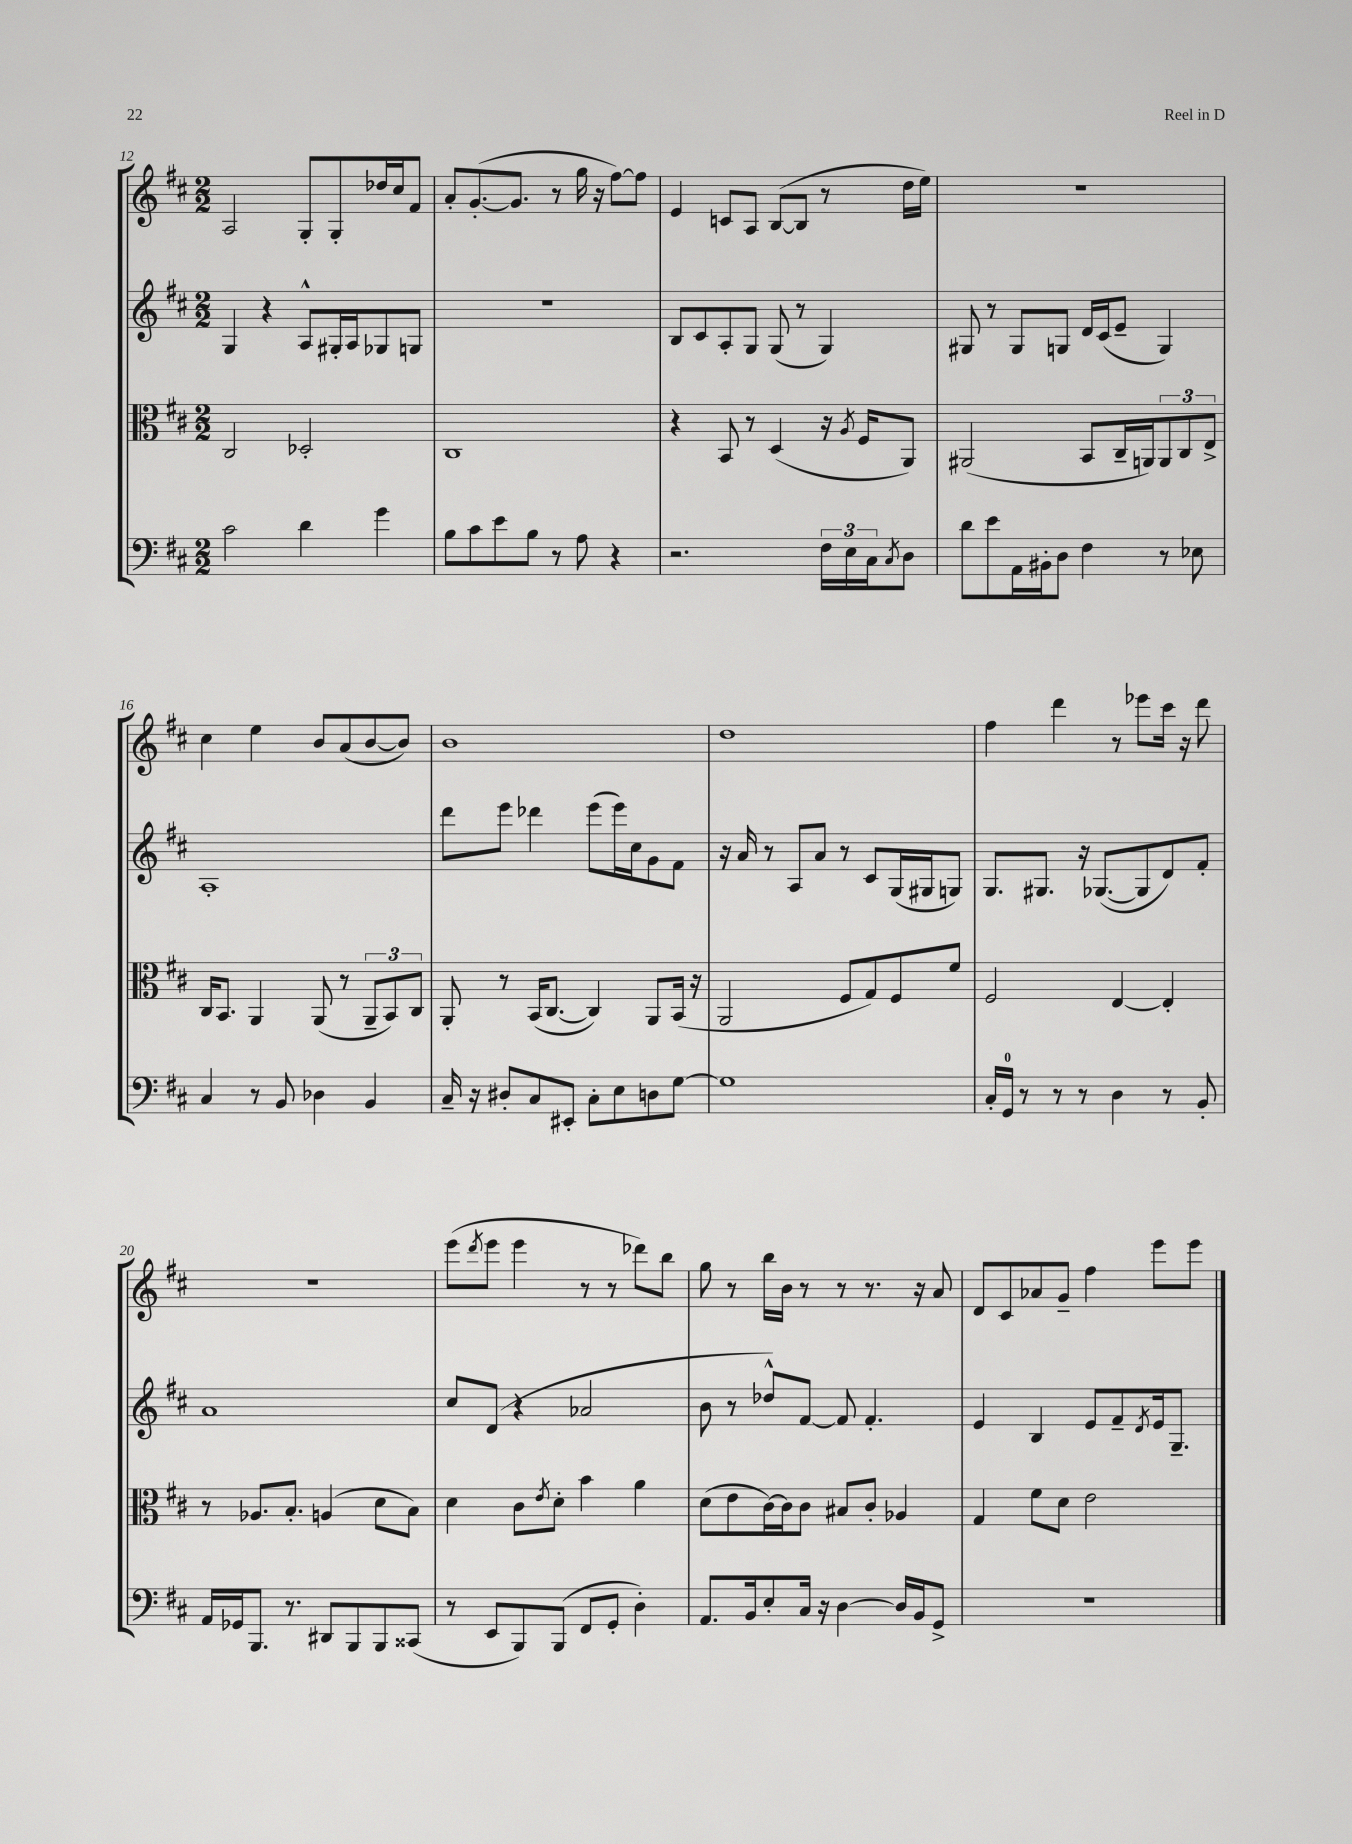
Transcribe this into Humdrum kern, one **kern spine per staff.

**kern	**kern	**kern	**kern
*part4	*part3	*part2	*part1
*staff4	*staff3	*staff2	*staff1
*clefF4	*clefC3	*clefG2	*clefG2
*k[f#c#]	*k[f#c#]	*k[f#c#]	*k[f#c#]
*M2/2	*M2/2	*M2/2	*M2/2
=12	=12	=12	=12
2c#\	2C#/	4G/	2A/
.	.	4r	.
4d\	2D-X'/	8A^^/L	8G'/L
.	.	16G#X'/L	8G'/
.	.	16A/J	.
4g\	.	8G-X/	16dd-X/L
.	.	.	16cc#/J
.	.	8Gn/J	8f#/J
=13	=13	=13	=13
8B\L	1C#	1r	8a'/L
8c#\	.	.	([8.g'/
8e\	.	.	.
.	.	.	8.g/J]
8B\J	.	.	.
8r	.	.	8r
8A\	.	.	16gg\
.	.	.	16r
4r	.	.	[8ff#\L)
.	.	.	8ff#\J]
=14	=14	=14	=14
2.r	4r	8B/L	4e/
.	.	8c#/	.
.	8BB/	8A'/	8cn/L
.	8r	8G/J	8A/J
.	(4D/	(8G/	([8B/L
.	.	8r	8B/J]
24F#\LL	16r	4G/)	8r
24E\	.	.	.
.	8qA/	.	.
.	16F#/KL	.	.
24C#\J	.	.	.
8qC#/	.	.	.
8D\J	8AA/J)	.	16dd\LL
.	.	.	16ee\JJ)
=15	=15	=15	=15
8d\L	(2AA#X/	8G#X/	1r
8e\	.	8r	.
16AA\L	.	8G#/L	.
16BB#X'\J	.	.	.
8D\J	.	8Gn/J	.
4F#\	8BB/L	16d/LL	.
.	.	(16c#/J	.
.	16C#~/L	8e~/J	.
.	16AAn/J)	.	.
8r	12AA/	4G/)	.
.	12C#/	.	.
8E-X\	.	.	.
.	12E^/J	.	.
!!LO:LB:g=z
=16	=16	=16	=16
4C#/	16C#/KL	1A'	4cc#\
.	8.BB/J	.	.
8r	4AA/	.	4ee\
8BB/	.	.	.
4D-X\	(8AA/	.	8b/L
.	8r	.	(8a/
4BB/	12AA~/L	.	[8b/
.	12BB/)	.	.
.	.	.	8b/J])
.	12C#/J	.	.
=17	=17	=17	=17
16C#~/	8AA'/	8ddd\L	1b
16r	.	.	.
8D#X'/L	8r	8eee\J	.
8C#/	(16BB/KL	4ddd-X\	.
.	[8.C#/J	.	.
8EE#X'/J	.	.	.
8C#'\L	4C#/])	(8eee\L	.
8E\	.	16eee\L)	.
.	.	16cc#\J	.
8Dn\	8AA/L	8g\	.
[8G\J	(16BB/Jk	8f#\J	.
.	16r	.	.
=18	=18	=18	=18
1G]	2AA/	16r	1dd
.	.	16a/	.
.	.	8r	.
.	.	8A/L	.
.	.	8a/J	.
.	8F#/L	8r	.
.	8G/)	8c#/L	.
.	8F#/	(16G/L	.
.	.	16G#X/J	.
.	8f#/J	8Gn/J)	.
=19	=19	=19	=19
16C#'/LL	2F#/	8.G/L	4ff#\
16GG/JJ	.	.	.
8r	.	.	.
.	.	8.G#X/J	.
8r	.	.	4ddd\
8r	.	16r	.
.	.	([8.G-X/L	.
4D\	[4E/	.	8r
.	.	8G-/]	8eee-X\L
8r	4E'/]	8d/)	16ccc#\Jk
.	.	.	16r
8BB'/	.	8f#'/J	8ddd\
!!LO:LB:g=z
=20	=20	=20	=20
16AA/LL	8r	1a	1r
16GG-X/J	.	.	.
8.BBB/J	8.A-X/L	.	.
8.r	8.B'/J	.	.
8DD#X/L	(4An/	.	.
8BBB/	.	.	.
8BBB/	8d\L	.	.
(8CC##X/J	8B\J)	.	.
=21	=21	=21	=21
8r	4d\	8cc#/L	(8eee\L
.	.	.	8qddd/
8EE/L	.	(8d/J	8eee\J
8BBB/)	8c#\L	4r	4eee\
.	8qe/	.	.
(8BBB/J	8d'\J	.	.
8FF#/L	4b\	2a-X/	8r
8GG'/J	.	.	8r
4D'\)	4a\	.	8ddd-X\L)
.	.	.	8bb\J
=22	=22	=22	=22
8.AA/L	(8d\L	8b\	8gg\
.	8e\	8r	8r
16BB/k	.	.	.
8E'/	[16c#\L)	8dd-X^^/L)	16bb\LL
.	16c#\J]	.	16b\JJ
16C#/Jk	8c#\J	[8f#/J	8r
16r	.	.	.
[4D\	8B#X/L	8f#/]	8r
.	8c#'/J	4.f#'/	8.r
16D/LL]	4A-X/	.	.
16BB/J	.	.	16r
8GG^/J	.	.	8a/
=23	=23	=23	=23
1r	4G/	4e/	8d/L
.	.	.	8c#/
.	8f#\L	4B/	8a-X/
.	8d\J	.	8g~/J
.	2e\	8e/L	4ff#\
.	.	8f#~/	.
.	.	8qd/	.
.	.	16e/k	8eee\L
.	.	8.G~/J	.
.	.	.	8eee\J
==	==	==	==
*-	*-	*-	*-
